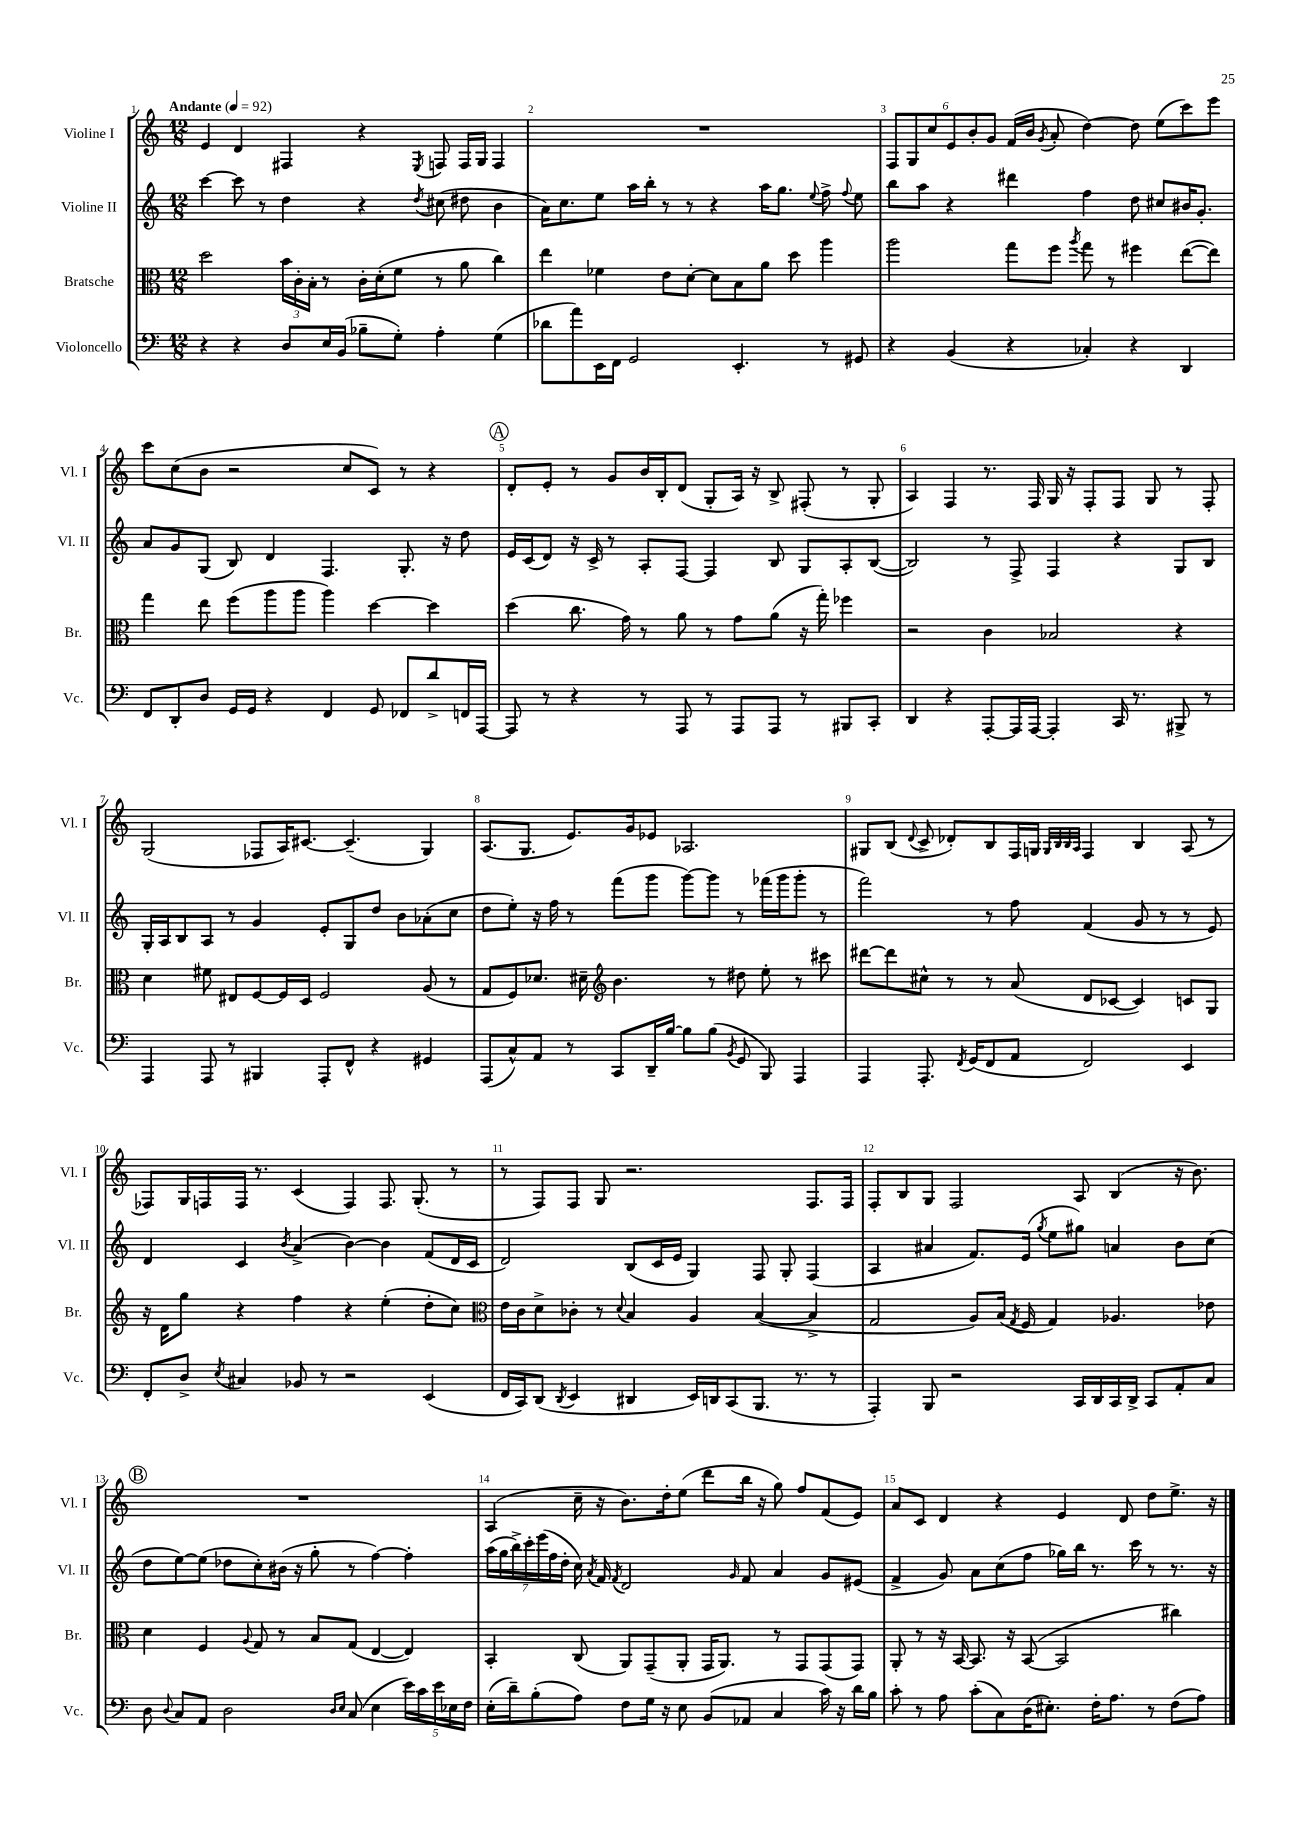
<<
\new StaffGroup <<
\new Staff = "s0" \with { instrumentName = "Violine I" shortInstrumentName = "Vl. I" } {
    \clef treble \key c \major \numericTimeSignature \time 12/8 \tempo "Andante" 4 = 92
    \autoBeamOff e'4 d'4 fis4 r4 \acciaccatura { e8 } f8 f16[ g16] f4 |
    R1. |
    \tuplet 6/4 { f8[ g8 c''8 e'8 b'8-. g'8] } f'16[( b'16] \acciaccatura { g'8 } a'8-. d''4~) d''8 e''8[( c'''8) e'''8] |
    c'''8[ c''8( b'8] r2 c''8[ c'8]) r8 r4 |
    \mark \markup { \circle "A" } d'8[-. e'8]-. r8 g'8[ b'16 b16-. d'8]( g8[-. a16]) r16 b8-> fis8-.( r8 g8-. |
    a4) f4 r8. f16 g16 r16 f8[-. f8] g8 r8 f8-. |
    g2( fes8[ a16) cis'8.]~ cis'4.--( g4) |
    a8.[( g8.] e'8.[) g'16 ees'8] aes2. |
    gis8[ b8]( \appoggiatura { d'8 } c'8-> des'8[-.) b8 f16 g16] \grace { g32[ b32 b32 a32] } f4 b4 a8( r8 |
    fes8[) g16 f16 f16] r8. c'4( f4) f8. g8.-.( r8 |
    r8 f8[) f8] g8 r2. f8.[ f16] |
    f8[-. b8 g8] f2 a8 b4( r16 b'8.) |
    \mark \markup { \circle "B" } R1. |
    a4( c''16-- r16 b'8.[) d''16-. e''8]( d'''8[ b''16] r16 g''8) f''8[ f'8( e'8]) |
    a'8[ c'8] d'4 r4 e'4 d'8 d''8[ e''8.]-> r16 \bar "|." |
}
\new Staff = "s1" \with { instrumentName = "Violine II" shortInstrumentName = "Vl. II" } {
    \clef treble \key c \major \numericTimeSignature \time 12/8
    \autoBeamOff c'''4~ c'''8 r8 d''4 r4 \acciaccatura { d''8 } cis''8( dis''8 b'4 |
    a'16[) c''8. e''8] a''16[ b''16]-. r8 r8 r4 a''16[ g''8.] \appoggiatura { e''8 } f''8-> \appoggiatura { f''8 } e''8 |
    b''8[ a''8] r4 dis'''4 f''4 d''8 cis''8[ bis'16 g'8.]-. |
    a'8[ g'8 g8]( b8) d'4 f4. g8.-. r16 d''8 |
    \mark \markup { \circle "A" } e'16[ c'16( d'8]) r16 c'16-> r8 a8[-. f8]~ f4 b8 g8[ a8-. b8]~( |
    b2) r8 f8-> f4 r4 g8[ b8] |
    g16[-. a16 b8 a8] r8 g'4 e'8[-. g8 d''8] b'8[ aes'8-.( c''8] |
    d''8[ e''8]-.) r16 f''16 r8 f'''8[( g'''8] g'''8[~) g'''8] r8 fes'''16[( g'''16 g'''8]-. r8 |
    f'''2) r8 f''8 f'4( g'8 r8 r8 e'8) |
    d'4 c'4 \acciaccatura { b'8 } a'4->( b'4~) b'4 f'8[( d'16 c'16] |
    d'2) b8[( c'16 e'16] g4) f8 g8-. f4( |
    a4 ais'4 f'8.[) e'16]( \acciaccatura { g''8 } e''8[ gis''8]) a'4 b'8[ c''8]( |
    \mark \markup { \circle "B" } d''8[ e''8~) e''8]( des''8[ c''8-.) bis'16]( r16 g''8-. r8 f''4~) f''4-. |
    \tuplet 7/4 { a''16[( g''16 b''16->) c'''16-. e'''16( f''16 d''16]-. } c''16) \acciaccatura { a'8 } f'16 \acciaccatura { f'8 } d'2 \grace { g'16 } f'8 a'4 g'8[ eis'8]( |
    f'4-> g'8) a'8[ c''8( f''8] ges''16[) b''16] r8. c'''16 r8 r8. r16 \bar "|." |
}
\new Staff = "s2" \with { instrumentName = "Bratsche" shortInstrumentName = "Br." } {
    \clef alto \key c \major \numericTimeSignature \time 12/8
    \autoBeamOff d''2 \tuplet 3/2 { b'16[ c'16-. b16]-. } r8 c'16[-. d'16-.( f'8] r8 a'8 c''4) |
    e''4 fes'4 e'8[ d'8]~-. d'8[ b8 a'8] d''8 a''4 |
    a''2 g''8[ f''8] \acciaccatura { a''8 } g''8 r8 fis''4 e''8[~( e''8]) |
    g''4 e''8 f''8[( a''8 a''8] a''4) d''4~ d''4 |
    \mark \markup { \circle "A" } d''4( c''8. g'16) r8 a'8 r8 g'8[ a'8]( r16 g''16-.) fes''4 |
    r2 c'4 bes2 r4 |
    d'4 fis'8 eis8[ f8~ f16 d16] f2 a8( r8 |
    g8[ f8) des'8.] dis'16-- \clef treble b'4. r8 dis''8 e''8-. r8 cis'''8 |
    dis'''8[~ dis'''8 cis''8]-^ r8 r8 a'8( d'8[ ces'8]~ ces'4) c'8[ g8] |
    r16 d'16[ g''8] r4 f''4 r4 e''4-.( d''8[-. c''8]) |
    \clef alto e'16[ c'16 d'8-> ces'8]-. r8 \appoggiatura { d'8 } b4 a4 b4~( b4-> |
    g2 a8[) b16]( \acciaccatura { g8 } f16 g4) aes4. ees'8 |
    \mark \markup { \circle "B" } d'4 f4 \appoggiatura { a8 } g8 r8 b8[ g8]( e4~ e4) |
    b,4-. c8( a,8[) g,8--( a,8]-. g,16[ a,8.]) r8 g,8[ g,8( g,8]) |
    a,8-. r8 r16 b,16~ b,8. r16 b,8~( b,2 cis''4) \bar "|." |
}
\new Staff = "s3" \with { instrumentName = "Violoncello" shortInstrumentName = "Vc." } {
    \clef bass \key c \major \numericTimeSignature \time 12/8
    \autoBeamOff r4 r4 d8[ e16 b,16]( bes8[-- g8]-.) a4-. g4( |
    des'8[ a'8) e,16 f,16] g,2 e,4.-. r8 gis,8 |
    r4 b,4( r4 ces4-.) r4 d,4 |
    f,8[ d,8-. d8] g,16[ g,16] r4 f,4 g,8 fes,8[ d'8-> f,16 a,,16]~ |
    \mark \markup { \circle "A" } a,,8 r8 r4 r8 a,,8 r8 a,,8[ a,,8] r8 bis,,8[ c,8]-. |
    d,4 r4 a,,8[~-. a,,16 a,,16]~ a,,4-. c,16 r8. bis,,8-> r8 |
    a,,4 a,,8 r8 bis,,4 a,,8[-. f,8]-^ r4 gis,4 |
    a,,8[( c8-^) a,8] r8 c,8[ d,16-- b16]~ b8[ b8]( \acciaccatura { b,8 } g,8 b,,8) a,,4 |
    a,,4 a,,8.-. \acciaccatura { f,8 } g,16[( f,8 a,8] f,2) e,4 |
    f,8[-. d8]-> \acciaccatura { e8 } cis4 bes,8 r8 r2 e,4( |
    f,16[ c,16) d,8]( \acciaccatura { d,8 } e,4 dis,4 e,16[) d,16 c,8( b,,8.] r8. r8 |
    a,,4-.) b,,8 r2 c,16[ d,16 c,16 d,16]-> c,8[ a,8-. c8] |
    \mark \markup { \circle "B" } d8 \appoggiatura { d8 } c8[ a,8] d2 \grace { d16[ e16] } c8( e4 \tuplet 5/4 { e'16[) c'16 e'16 ees16 f16] } |
    e16[-.( d'16--) b8-.( a8]) f8[ g16] r16 e8 b,8[( aes,8] c4 c'16) r16 d'16[ b16] |
    c'8-. r8 a8 c'8[-.( c8) d16( eis8.]-.) f16[-. a8.] r8 f8[( a8]) \bar "|." |
}
>>
>>
\layout { \context { \Score \override BarNumber.break-visibility = ##(#f #t #t) barNumberVisibility = #all-bar-numbers-visible } }
